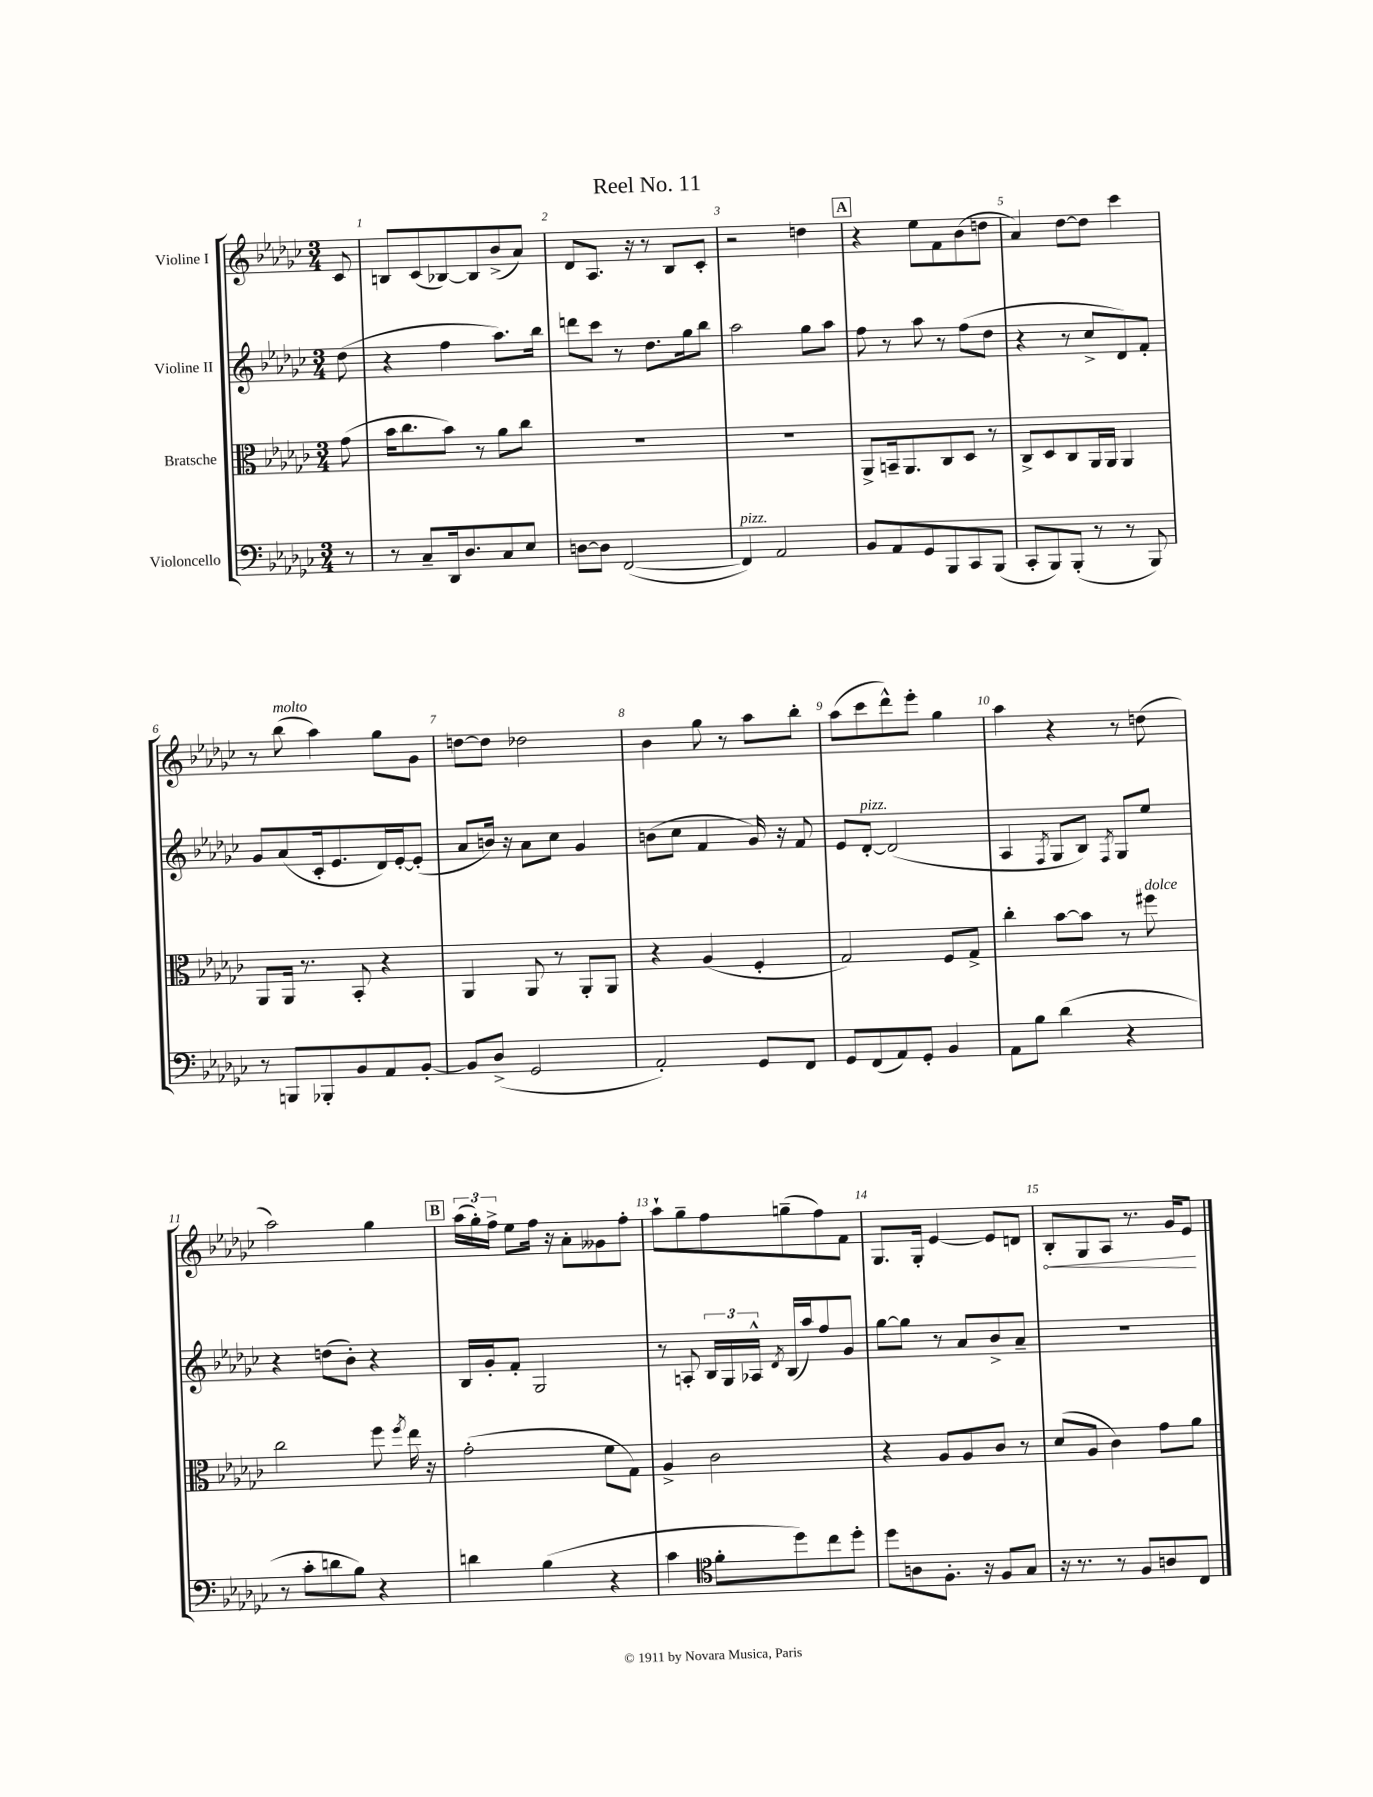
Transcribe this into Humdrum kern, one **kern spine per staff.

**kern	**kern	**kern	**kern
*staff4	*staff3	*staff2	*staff1
*clefF4	*clefC3	*clefG2	*clefG2
*k[b-e-a-d-g-c-]	*k[b-e-a-d-g-c-]	*k[b-e-a-d-g-c-]	*k[b-e-a-d-g-c-]
*M3/4	*M3/4	*M3/4	*M3/4
8r	(8g-	(8dd-	8c-
=	=	=	=
8r	16b-	4r	8B
.	8.cc-	.	.
8C-~	.	.	(8c-
16DD-	8b-)	4ff	[8B-)
8.D-	.	.	.
.	8r	.	8B-]
8C-	8a-	8.aa-)	(8b-^
8E-	8cc-	.	8a-)
.	.	16bb-	.
=	=	=	=
[8D	2.r	8ddd	8d-
8D]	.	8ccc-	8.A-
([2FF	.	8r	.
.	.	.	16r
.	.	8.dd-	8r
.	.	.	8B-
.	.	16gg-	.
.	.	8bb-	8c-'
=	=	=	=
4FF])	2.r	2aa-	2r
2AA-	.	.	.
.	.	8gg-	4dd
.	.	8aa-	.
=	=	=	=
8BB-	8AA-^	8ff	4r
8AA-	16BB~	8r	.
.	8.AA-	.	.
8GG-	.	8aa-	8ee-
8BBB-	8C-	8r	8f
8CC-	8D-	(8ff	(8b-
(8BBB-	8r	8dd-	8dd
=	=	=	=
8CC-'	8C-^	4r	4a-)
8BBB-)	8D-	.	.
(8BBB-'	8C-	8r	[8dd-
8r	16AA-	8cc-^	8dd-]
.	16AA-	.	.
8r	4AA-	8d-)	4ccc-
8BBB-)	.	8f'	.
=	=	=	=
8r	8AA-	8g-	8r
8BBB	16AA-	(8a-	(8bb-
.	8.r	.	.
8BBB-'	.	16c-'	4aa-)
.	.	8.e-	.
8BB-	8BB-'	.	.
8AA-	4r	16d-)	8gg-
.	.	[16e-'	.
[8BB-'	.	(8e-']	8g-
=	=	=	=
8BB-]	4AA-	8a-	[8dd
(8D-^	.	16b)	8dd]
.	.	16r	.
2GG-	8AA-	8a-	2dd-
.	8r	8cc-	.
.	8AA-'	4g-	.
.	8AA-	.	.
=	=	=	=
2AA-')	4r	(8b	4b-
.	.	8cc-	.
.	(4A-	4f	8gg-
.	.	.	8r
8GG-	4F'	16g-)	8aa-
.	.	16r	.
8FF	.	8f	8bb-'
=	=	=	=
8GG-	2G-)	8e-	(8aa-
(8FF	.	[8d-'	8ccc-
8AA-)	.	(2d-]	8ddd-^^)
8GG-'	.	.	8eee-'
4BB-	8F	.	4gg-
.	8G-^	.	.
=	=	=	=
8AA-	4cc-'	4A-	4aa-
8B-	.	.	.
.	.	8qF	.
(4d-	[8b-	8G-	4r
.	8b-]	8B-)	.
.	.	8qF	.
4r	8r	8G-	8r
.	8ff#	8ee-	(8dd
=	=	=	=
8r	2cc-	4r	2aa-)
8c-'	.	.	.
8d	.	(8dd	.
8B-)	.	8b-')	.
4r	8ff	4r	4gg-
.	8qff	.	.
.	16ee-	.	.
.	16r	.	.
=	=	=	=
4d	(2g-'	16B-	(24aa-
.	.	.	24gg-')
.	.	16g-'	.
.	.	.	24ff^
.	.	8f'	8ee-
(4B-	.	2G-	16ff
.	.	.	16r
.	.	.	8a-'
4r	8f	.	8g--
.	8G-)	.	8ff'
=	=	=	=
4c-	4A-^	8r	8aa-`
.	.	8A'	8gg-~
*clefC4	*	*	*
8f'	2c-	24B-	8ff
.	.	24G-	.
.	.	24A-^^	.
.	.	8qd-	.
8dd-)	.	(16B-	(8gg~
.	.	16aa-)	.
8cc-	.	8ff	8ff)
8dd-'	.	8g-	8f
=	=	=	=
8dd-	4r	[8gg-	8.G-
8A	.	8gg-]	.
.	.	.	16G-'
8.F'	8A-	8r	[4e-
.	8A-	8a-	.
16r	.	.	.
8F	8c-	8b-^	8e-]
8G-	8r	8a-~	8d
=	=	=	=
16r	(8d-	2.r	8B-'
8.r	.	.	.
.	8A-	.	8G-
8r	4c-)	.	8A-
8F	.	.	8.r
8A	8g-	.	.
.	.	.	16g-
8C-	8a-	.	8e-
==	==	==	==
*-	*-	*-	*-
